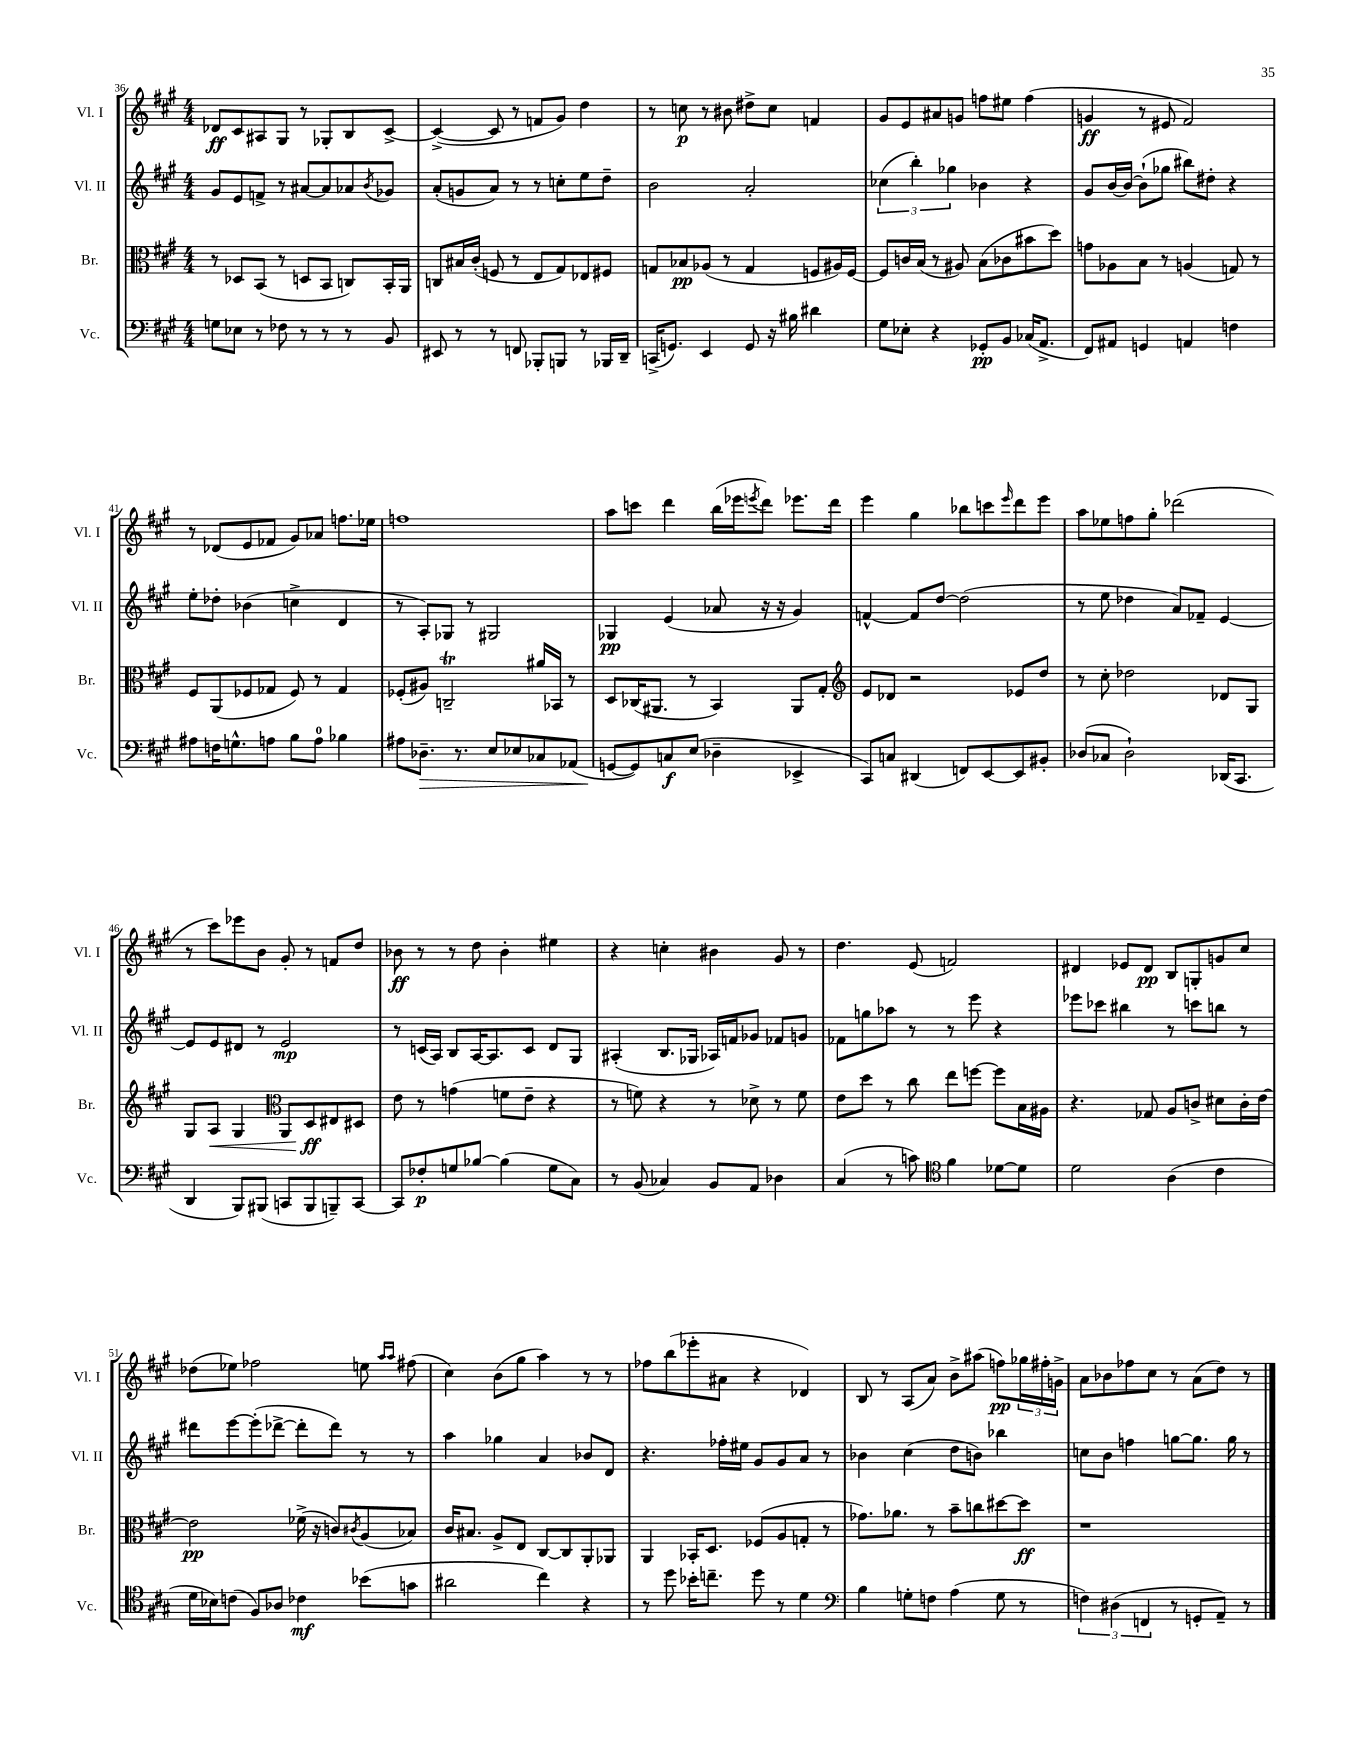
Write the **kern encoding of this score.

**kern	**dynam	**kern	**dynam	**kern	**dynam	**kern	**dynam
*part4	*part4	*part3	*part3	*part2	*part2	*part1	*part1
*staff4	*staff4	*staff3	*staff3	*staff2	*staff2	*staff1	*staff1
*I"Vc.	*	*I"Br.	*	*I"Vl. II	*	*I"Vl. I	*
*I'Vc.	*	*I'Br.	*	*I'Vl. II	*	*I'Vl. I	*
*clefF4	*	*clefC3	*	*clefG2	*	*clefG2	*
*k[f#c#g#]	*	*k[f#c#g#]	*	*k[f#c#g#]	*	*k[f#c#g#]	*
*M4/4	*	*M4/4	*	*M4/4	*	*M4/4	*
=36	=36	=36	=36	=36	=36	=36	=36
8Gn\L	.	8r	.	8g#/L	.	8d-X/L	ff
8E-X\J	.	8D-X/L	.	8e/	.	8c#/	.
8r	.	(8BB/J	.	8fn^/J	.	8A#X/	.
8F-X\	.	8r	.	8r	.	8G#/J	.
8r	.	8Dn/L	.	[8a#X/L	.	8r	.
8r	.	8BB/J	.	8a#/]	.	8G-X'/L	.
8r	.	8Cn/L)	.	8a-X/	.	8B/	.
.	.	.	.	8qb/	.	.	.
8BB/	.	16BB'/L	.	8g-X/J	.	[8c#^/J	.
.	.	16AA/JJ	.	.	.	.	.
=37	=37	=37	=37	=37	=37	=37	=37
8EE#X/	.	8Cn/L	.	(8a'/L	.	(4c#^/_	.
8r	.	16B#X/L	.	8gn/	.	.	.
.	.	(16c#'/JJ	.	.	.	.	.
8r	.	8Fn/	.	8a/J)	.	8c#/]	.
8FFn/	.	8r	.	8r	.	8r	.
8BBB-X'/L	.	8E/L	.	8r	.	8fn/L	.
8BBBn/J	.	8G#/)	.	8ccn'\L	.	8g#/J)	.
8r	.	8E-X/	.	8ee\	.	4dd\	.
16BBB-X/LL	.	8F#X/J	.	8dd~\J	.	.	.
16DD~/JJ	.	.	.	.	.	.	.
=38	=38	=38	=38	=38	=38	=38	=38
(16CCn^/KL	.	8Gn/L	.	2b\	.	8r	.
8.GGn/J)	.	.	.	.	.	.	.
.	.	8B-X/	pp	.	.	8ccn\	p
4EE/	.	(8A-X/J	.	.	.	8r	.
.	.	8r	.	.	.	8b#X\	.
8GG/	.	4G/	.	2a'/	.	8dd#X^\L	.
16r	.	.	.	.	.	8cc\J	.
16B#X\	.	.	.	.	.	.	.
4d#X\	.	8Fn/L	.	.	.	4fn/	.
.	.	16A#X/L)	.	.	.	.	.
.	.	[16F/JJ	.	.	.	.	.
=39	=39	=39	=39	=39	=39	=39	=39
8G#\L	.	8F/L]	.	(6cc-X\	.	8g#/L	.
8E-X'\J	.	16cn/L	.	.	.	8e/	.
.	.	.	.	6bb'\)	.	.	.
.	.	(16B/JJ	.	.	.	.	.
4r	.	8r	.	.	.	8a#X/	.
.	.	.	.	6gg-X\	.	.	.
.	.	8A#X/)	.	.	.	8gn/J	.
8GG-X'/L	pp	(8B\L	.	4b-X\	.	8ffn\L	.
8BB/J	.	8c-X\	.	.	.	8ee#X\J	.
(16C-X/KL	.	8b#X\	.	4r	.	(4ff\	.
8.AA^/J	.	.	.	.	.	.	.
.	.	8dd\J)	.	.	.	.	.
=40	=40	=40	=40	=40	=40	=40	=40
8FF#/L)	.	8gn\L	.	8g#/L	.	4gn/	ff
8AA#X/J	.	8A-X\	.	[16b/L	.	.	.
.	.	.	.	16b/JJ_	.	.	.
4GGn/	.	8B\J	.	(8b`\L]	.	8r	.
.	.	8r	.	8gg-X\J	.	8e#X/	.
4AAn/	.	(4An/	.	8bb#X\L)	.	2f#/)	.
.	.	.	.	8dd#X'\J	.	.	.
4Fn\	.	8Gn/)	.	4r	.	.	.
.	.	8r	.	.	.	.	.
!!LO:LB:g=z
=41	=41	=41	=41	=41	=41	=41	=41
8A#X\L	.	8F#/L	.	8ee'\L	.	8r	.
16Fn\K	.	(8AA/	.	8dd-X'\J	.	(8d-X/L	.
8.Gn^^\	.	.	.	.	.	.	.
.	.	8F-X/	.	(4b-X\	.	8e/	.
8An\J	.	8G-X/J	.	.	.	8f-X/J	.
8B\L	.	8F-/)	.	4ccn^\	.	8g#/L)	.
8A\J	.	8r	.	.	.	8a-X/J	.
4B-X\	.	4G-/	.	4d/	.	8.ffn\L	.
.	.	.	.	.	.	16ee-X\Jk	.
=42	=42	=42	=42	=42	=42	=42	=42
8A#X\L	.	(8F-X'/L	.	8r	.	1ffn	.
!	!LO:HP:b	!	!	!	!	!	!
8.D-X~\J	>	8A#X/J)	.	8A'/L)	.	.	.
.	.	2CnT~/	.	8G-X/J	.	.	.
8.r	.	.	.	.	.	.	.
.	.	.	.	8r	.	.	.
8E/L	.	.	.	2G#X/	.	.	.
8E-X/	.	.	.	.	.	.	.
8C-X/	.	16a#X/LL	.	.	.	.	.
.	.	16BB-X/JJ	.	.	.	.	.
(8AA-X/J	.	8r	.	.	.	.	.
=43	=43	=43	=43	=43	=43	=43	=43
[8GGn/L	.	8D/L	.	4G-X/	pp	8aa\L	.
8GG/])	]	(16C-X/K	.	.	.	8cccn\J	.
.	.	8.AA#X/J	.	.	.	.	.
8Cn/	f	.	.	(4e/	.	4ddd\	.
(8E/J	.	8r	.	.	.	.	.
4D-X~\	.	4BB/)	.	8a-X/	.	(16bb\LL	.
.	.	.	.	.	.	16eee-X\J	.
.	.	.	.	.	.	8qeeen/	.
.	.	.	.	16r	.	8ddd\J)	.
.	.	.	.	16r	.	.	.
4EE-X^/	.	8AA#/L	.	4g#/)	.	8.eee-X\L	.
.	.	8G#'/J	.	.	.	.	.
.	.	.	.	.	.	16ddd\Jk	.
=44	=44	=44	=44	=44	=44	=44	=44
*	*	*clefG2	*	*	*	*	*
8CC#/L)	.	8e/L	.	[4fn^^/	.	4eee\	.
8Cn/J	.	8d-X/J	.	.	.	.	.
(4DD#X/	.	2r	.	8f/L]	.	4gg#\	.
.	.	.	.	[8dd/J	.	.	.
8FFn/L)	.	.	.	(2dd\]	.	8bb-X\L	.
[8EE/	.	.	.	.	.	8cccn\	.
.	.	.	.	.	.	16qqeee/	.
8EE/]	.	8e-X/L	.	.	.	8ddd\	.
8BB#X'/J	.	8dd/J	.	.	.	8eee\J	.
=45	=45	=45	=45	=45	=45	=45	=45
(8D-X/L	.	8r	.	8r	.	8aa\L	.
8C-X/J	.	8cc#'\	.	8ee\	.	8ee-X\	.
2D-`\)	.	2dd-X\	.	4dd-X\	.	8ffn\	.
.	.	.	.	.	.	8gg#'\J	.
.	.	.	.	8a/L)	.	(2ddd-X\	.
.	.	.	.	8f-X~/J	.	.	.
(16DD-X/KL	.	8d-X/L	.	[4e/	.	.	.
8.CC#/J	.	.	.	.	.	.	.
.	.	8G#/J	.	.	.	.	.
!!LO:LB:g=z
=46	=46	=46	=46	=46	=46	=46	=46
4DD/	.	8G#/L	.	8e/L]	.	8r	.
!	!	!	!LO:HP:b	!	!	!	!
.	.	8A/J	<	8e/	.	8ccc#\L)	.
8BBB/L)	.	4G#/	.	8d#X/J	.	8eee-X\	.
(8BBB#X/J	.	.	.	8r	.	8b\J	.
*	*	*clefC3	*	*	*	*	*
8CCn/L	.	8AA/L	.	2e/	mp	8g#'/	.
8BBB#/	.	8D/	ff	.	.	8r	.
8BBBn~/)	.	8E#X/	[	.	.	8fn/L	.
[8CC/J	.	8D#X/J	.	.	.	8dd/J	.
=47	=47	=47	=47	=47	=47	=47	=47
8CC/L]	.	8e\	.	8r	.	8b-X\	ff
8F-X'/	p	8r	.	(16cn/LL	.	8r	.
.	.	.	.	16A/JJ)	.	.	.
8Gn/	.	(4gn\	.	8B/L	.	8r	.
[8B-X/J	.	.	.	[16A/K	.	8dd\	.
.	.	.	.	8.A/]	.	.	.
(4B-\]	.	8fn\L	.	.	.	4b-'\	.
.	.	8e~\J	.	8c/J	.	.	.
8G\L	.	4r	.	8d/L	.	4ee#X\	.
8C#\J)	.	.	.	8G#/J	.	.	.
=48	=48	=48	=48	=48	=48	=48	=48
8r	.	8r	.	(4A#X'/	.	4r	.
(8BB/	.	8fn\)	.	.	.	.	.
4C-X/)	.	4r	.	8.B/L	.	4ccn'\	.
.	.	.	.	16G-X/Jk	.	.	.
8BB/L	.	8r	.	16A-X/LL)	.	4b#X\	.
.	.	.	.	16fn/J	.	.	.
8AA/J	.	8d-X^\	.	8g-X/J	.	.	.
4D-X\	.	8r	.	8f-X/L	.	8g#/	.
.	.	8f\	.	8gn/J	.	8r	.
=49	=49	=49	=49	=49	=49	=49	=49
(4C#/	.	8e\L	.	8f-X\L	.	4.dd\	.
.	.	8dd\J	.	8ggn\	.	.	.
8r	.	8r	.	8aa-X\J	.	.	.
8cn\)	.	8cc#\	.	8r	.	(8e/	.
*clefC4	*	*	*	*	*	*	*
4f#\	.	8ee\L	.	8r	.	2fn/)	.
.	.	[8ffn\J	.	8eee\	.	.	.
[8d-X\L	.	8ff\L]	.	4r	.	.	.
8d-\J]	.	16B\L	.	.	.	.	.
.	.	16A#X\JJ	.	.	.	.	.
=50	=50	=50	=50	=50	=50	=50	=50
2d\	.	4.r	.	8eee-X\L	.	4d#X/	.
.	.	.	.	8ccc-X\J	.	.	.
.	.	.	.	4bb#X\	.	8e-X/L	.
.	.	8G-X/	.	.	.	8d#/J	pp
(4A\	.	8A/L	.	8r	.	8B/L	.
.	.	8cn^/J	.	8cccn\L	.	8Gn'/	.
4c#\	.	8d#X\L	.	8bbn\J	.	8gn/	.
.	.	16c'\L	.	8r	.	8cc#/J	.
.	.	[16e\JJ	.	.	.	.	.
!!LO:LB:g=z
=51	=51	=51	=51	=51	=51	=51	=51
16d\LL	.	2e\]	pp	8ddd#X\L	.	(8dd-X\L	.
16B-X\J)	.	.	.	.	.	.	.
(8cn\J	.	.	.	[8eee\	.	8ee-X\J)	.
8F#/L)	.	.	.	(8eee'\]	.	2ff-X\	.
8A-X/J	.	.	.	[8ddd-X^\J	.	.	.
4c-X\	mf	(16f-X^\	.	8ddd-'\L]	.	.	.
.	.	16r	.	.	.	.	.
.	.	8cn/L)	.	8ddd-\J)	.	.	.
.	.	8qc#X/	.	.	.	.	.
(8b-X\L	.	(8A/	.	8r	.	8een\	.
.	.	.	.	.	.	16qqaa/LL	.
.	.	.	.	.	.	16qqaa/JJ	.
8gn\J	.	8B-X/J)	.	8r	.	(8ff#X\	.
=52	=52	=52	=52	=52	=52	=52	=52
2a#X\	.	16c#/KL	.	4aa\	.	4cc#\)	.
.	.	8.B#X/J	.	.	.	.	.
.	.	8A^/L	.	4gg-X\	.	(8b\L	.
.	.	8E/J	.	.	.	8gg#\J	.
4cc#\)	.	[8C#/L	.	4a/	.	4aa\)	.
.	.	8C#/]	.	.	.	.	.
4r	.	8AA'/	.	8b-X/L	.	8r	.
.	.	8AA-X/J	.	8d/J	.	8r	.
=53	=53	=53	=53	=53	=53	=53	=53
8r	.	4AA/	.	4.r	.	8ff-X\L	.
8dd\	.	.	.	.	.	(8bb\	.
16b-X'\KL	.	16BB-X'/KL	.	.	.	8eee-X'\	.
8.ccn~\J	.	8.D/J	.	.	.	.	.
.	.	.	.	16ff-X'\LL	.	8a#X\J	.
.	.	.	.	16ee#X\JJ	.	.	.
8dd\	.	(8F-X/L	.	8g#/L	.	4r	.
8r	.	8A/	.	8g#/	.	.	.
4d\	.	8Gn'/J	.	8a/J	.	4d-X/)	.
.	.	8r	.	8r	.	.	.
=54	=54	=54	=54	=54	=54	=54	=54
*clefF4	*	*	*	*	*	*	*
4B\	.	8.g-X\L)	.	4b-X\	.	8B/	.
.	.	.	.	.	.	8r	.
.	.	8.a-X\J	.	.	.	.	.
8Gn'\L	.	.	.	(4cc#\	.	(8A/L	.
8Fn\J	.	8r	.	.	.	8a/J)	.
(4A\	.	8b~\L	.	8dd\L	.	8b^\L	.
.	.	8ccn\	.	8bn\J)	.	(8aa#X\J	.
8G\	.	[8dd#X\	.	4bb-X\	.	8ffn\L)	pp
8r	.	8dd#\J]	ff	.	.	24gg-X\L	.
.	.	.	.	.	.	24ff#X'\	.
.	.	.	.	.	.	24gn^\JJ	.
=55	=55	=55	=55	=55	=55	=55	=55
6Fn\)	.	1r	.	8ccn\L	.	8a\L	.
.	.	.	.	8b\J	.	8b-X\	.
(6D#X\	.	.	.	.	.	.	.
.	.	.	.	4ffn\	.	8ff-X\	.
6FFn/	.	.	.	.	.	.	.
.	.	.	.	.	.	8cc#\J	.
8r	.	.	.	[8ggn\L	.	8r	.
8GGn'/L	.	.	.	8.gg\J]	.	(8a\L	.
8AA~/J)	.	.	.	.	.	8dd\J)	.
.	.	.	.	16gg\	.	.	.
8r	.	.	.	8r	.	8r	.
==	==	==	==	==	==	==	==
*-	*-	*-	*-	*-	*-	*-	*-
